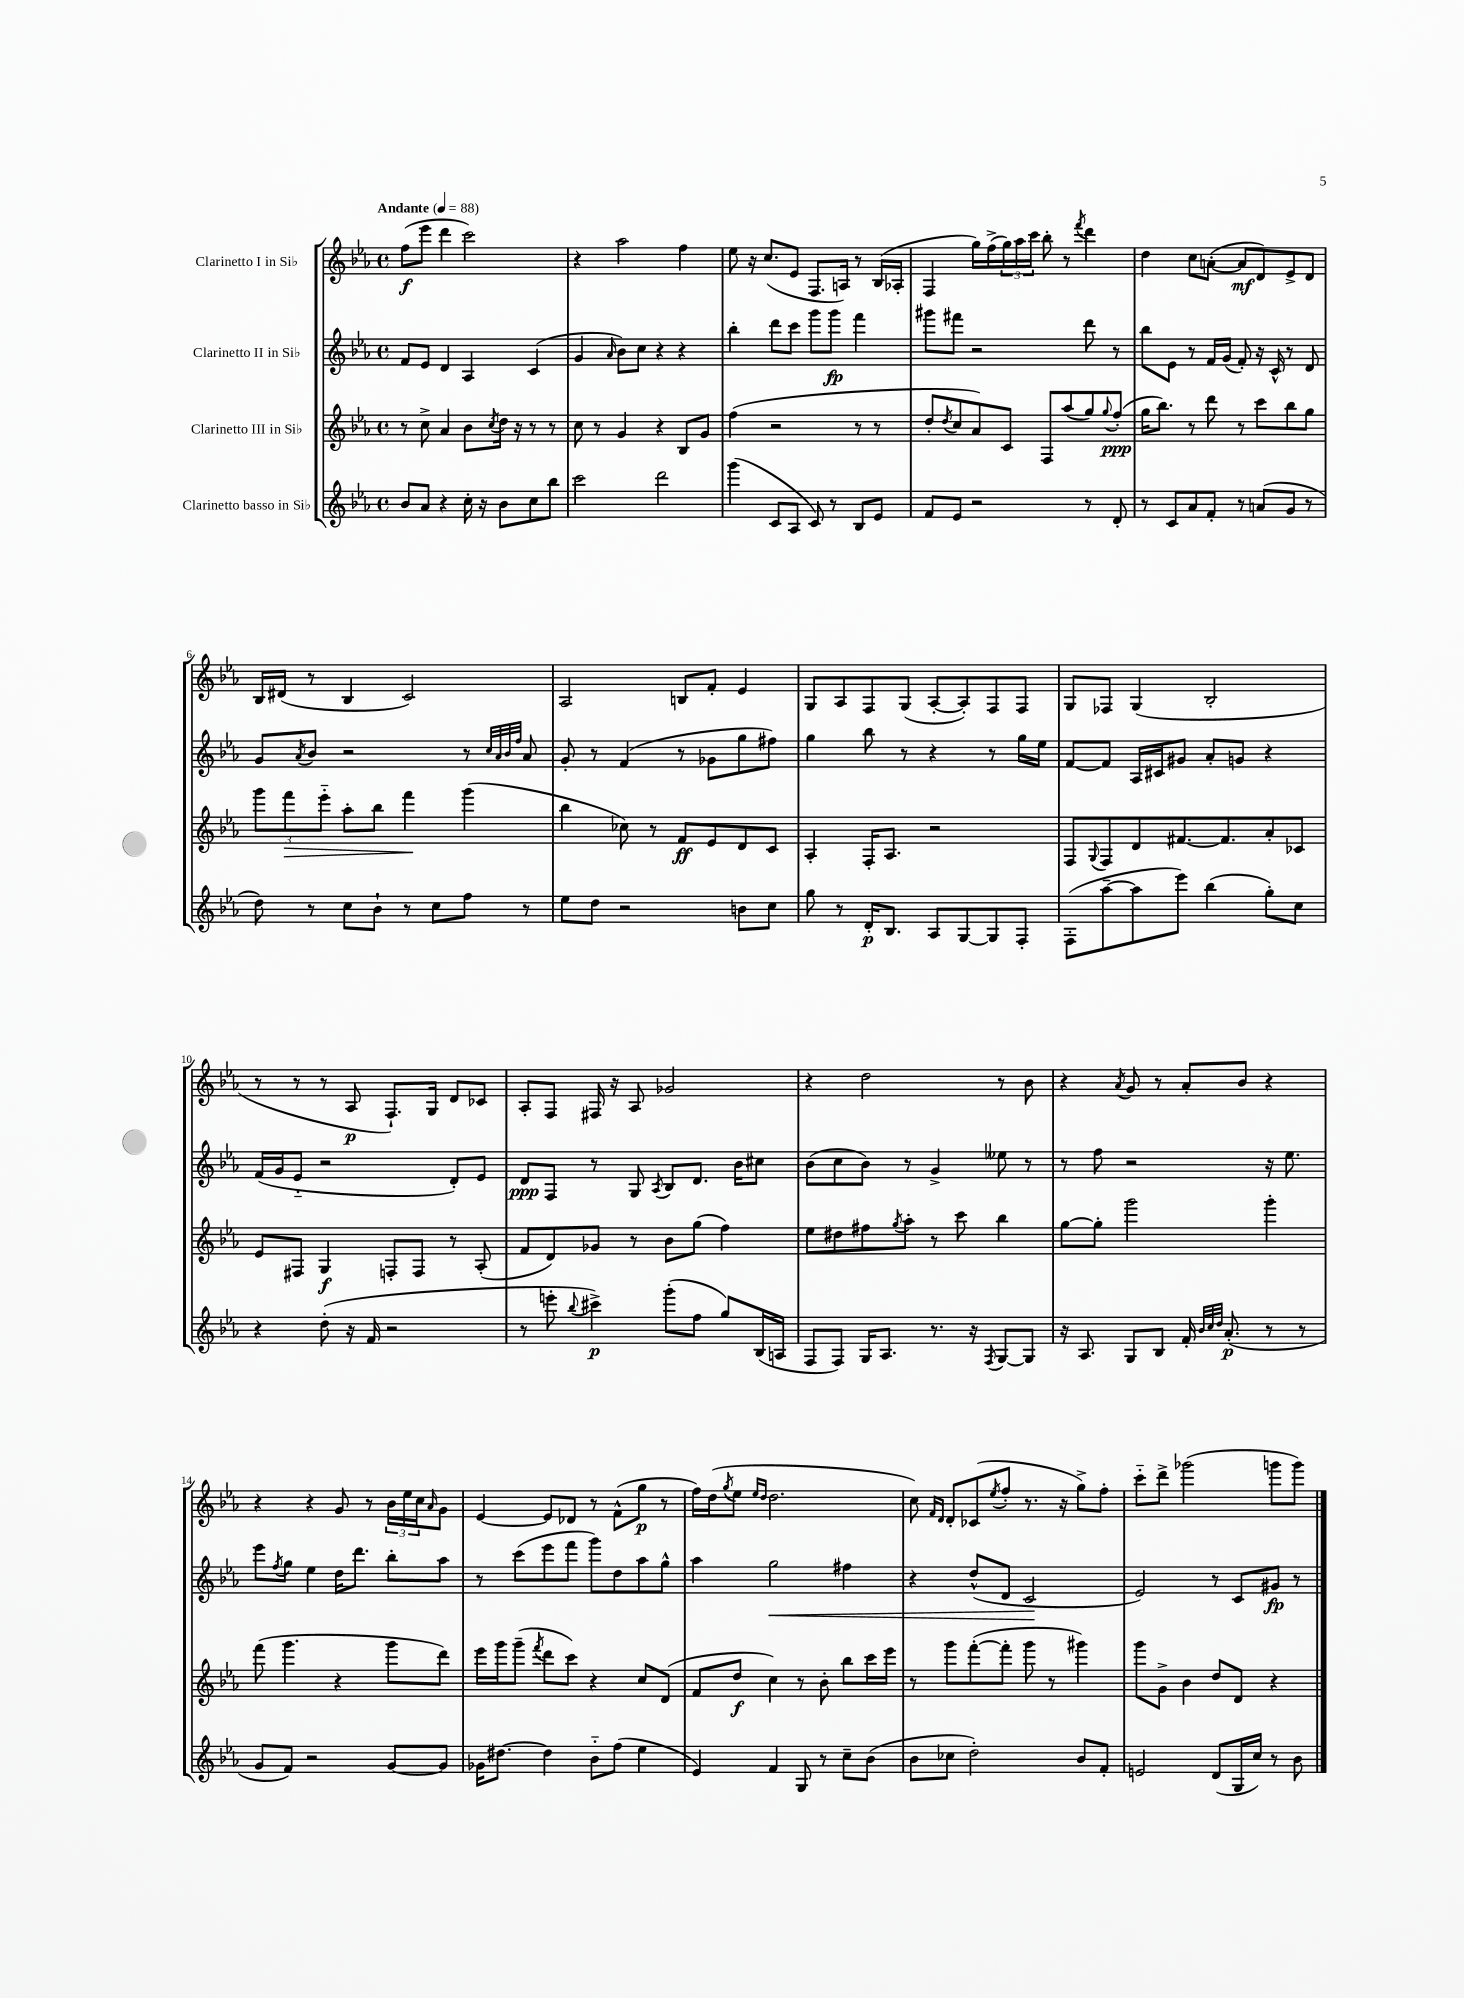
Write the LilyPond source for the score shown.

<<
\new StaffGroup <<
\new Staff = "s0" \with { instrumentName = "Clarinetto I in Sib" } {
    \clef treble \key ees \major \defaultTimeSignature \time 4/4 \tempo "Andante" 4 = 88
    f''8\f( ees'''8 d'''4 c'''2) |
    r4 aes''2 f''4 |
    ees''8 r16 c''8.( ees'8 f8. a16) r8 bes16( aes16-. |
    f4 g''16) f''16->( \tuplet 3/2 { g''16) aes''16 c'''16 } bes''8-. r8 \acciaccatura { f'''8 } d'''4 |
    d''4 c''8 a'8~-.( a'8\mf d'8) ees'8-> d'8 |
    bes16 dis'16( r8 bes4 c'2) |
    aes2 b8 f'8-. ees'4 |
    g8 aes8 f8 g8( aes8~-. aes8-.) f8 f8 |
    g8 fes8 g4( bes2-. |
    r8 r8 r8 aes8\p f8.-!) g16 d'8 ces'8 |
    aes8-. f8 fis16 r16 aes8 ges'2 |
    r4 d''2 r8 bes'8 |
    r4 \acciaccatura { aes'8 } g'8 r8 aes'8-. bes'8 r4 |
    r4 r4 g'8 r8 \tuplet 3/2 { bes'16 ees''16 c''16 } \grace { aes'16 } g'8 |
    ees'4~ ees'8 des'8 r8 f'8-^( g''8\p r8 |
    f''16) d''16( \acciaccatura { g''8 } ees''8 \grace { ees''16 d''16 } d''2. |
    c''8) \grace { f'16 d'16 } d'8-. ces'8( \acciaccatura { ees''8 } f''8-. r8. r16 g''8->) f''8-. |
    c'''8-_ d'''8-> ges'''2( g'''8 g'''8) \bar "|." |
}
\new Staff = "s1" \with { instrumentName = "Clarinetto II in Sib" } {
    \clef treble \key ees \major \defaultTimeSignature \time 4/4
    f'8 ees'8 d'4 aes4 c'4( |
    g'4 \grace { aes'16 } bes'8) c''8 r4 r4 |
    bes''4-. d'''8 c'''8 g'''8 g'''8\fp f'''4 |
    gis'''8 fis'''8 r2 d'''8 r8 |
    bes''8 ees'8 r8 f'16 g'16( f'8-.) r16 c'16-^ r8 d'8 |
    g'8 \acciaccatura { aes'8 } bes'8 r2 r8 \grace { c''32 aes'32 bes'32 f''32 } aes'8 |
    g'8-. r8 f'4( r8 ges'8 g''8 fis''8) |
    g''4 bes''8 r8 r4 r8 g''16 ees''16 |
    f'8~ f'8 aes16 cis'16 gis'8 aes'8-. g'8 r4 |
    f'16( g'16 ees'8-_ r2 d'8-.) ees'8 |
    d'8\ppp f8 r8 g8 \acciaccatura { aes8 } bes8 d'8. bes'16 cis''8 |
    bes'8( c''8 bes'8) r8 g'4-> eeses''8 r8 |
    r8 f''8 r2 r16 ees''8. |
    ees'''8 \acciaccatura { f''8 } g''8 ees''4 d''16 d'''8. bes''8-. aes''8 |
    r8 c'''8( ees'''8 f'''8 g'''8) d''8 aes''8 g''8-^ |
    aes''4 g''2\< fis''4 |
    r4 d''8-^( d'8 c'2\! |
    ees'2) r8 c'8 gis'8\fp r8 \bar "|." |
}
\new Staff = "s2" \with { instrumentName = "Clarinetto III in Sib" } {
    \clef treble \key ees \major \defaultTimeSignature \time 4/4
    r8 c''8-> aes'4 bes'8 \acciaccatura { c''8 } d''16 r16 r8 r8 |
    c''8 r8 g'4 r4 bes8 g'8 |
    f''4( r2 r8 r8 |
    d''8-. \acciaccatura { d''8 } c''8 aes'8) c'8 f8 aes''8( g''8) \appoggiatura { g''8 } f''8-.\ppp( |
    g''16 bes''8.) r8 d'''8 r8 c'''8 bes''8 g''8 |
    \tuplet 3/2 { g'''8 f'''8\> ees'''8-_ } aes''8-. bes''8 f'''4\! g'''4( |
    bes''4 ces''8) r8 f'8\ff ees'8 d'8 c'8 |
    aes4-. f16-. aes8. r2 |
    f8 \appoggiatura { g8 } f8 d'8 fis'8.~ fis'8. aes'8-. ces'8 |
    ees'8 fis8 g4\f f8-. f8 r8 aes8-.( |
    f'8 d'8) ges'8 r8 bes'8 g''8( f''4) |
    ees''8 dis''8 fis''8 \acciaccatura { g''8 } aes''8-. r8 c'''8 bes''4 |
    g''8~ g''8-. g'''2 g'''4-. |
    f'''8( g'''4. r4 g'''8 d'''8) |
    ees'''16 g'''16 g'''8--( \acciaccatura { f'''8 } d'''8 c'''8) r4 c''8 d'8( |
    f'8 d''8\f c''4) r8 bes'8-. bes''8 c'''16 ees'''16 |
    r8 g'''8 f'''8~-.( f'''8-. g'''8 r8 gis'''4) |
    g'''8 g'8-> bes'4 d''8 d'8 r4 \bar "|." |
}
\new Staff = "s3" \with { instrumentName = "Clarinetto basso in Sib" } {
    \clef treble \key ees \major \defaultTimeSignature \time 4/4
    bes'8 aes'8 r4 c''16-. r16 bes'8 c''8 bes''8 |
    c'''2 d'''2 |
    g'''4( c'8 aes8 c'8) r8 bes8 ees'8 |
    f'8 ees'8 r2 r8 d'8-. |
    r8 c'8 aes'8 f'8-. r8 a'8( g'8 r8 |
    d''8) r8 c''8 bes'8-! r8 c''8 f''8 r8 |
    ees''8 d''8 r2 b'8 c''8 |
    g''8 r8 d'16-.\p bes8. aes8 g8~ g8 f8-. |
    f8-.( aes''8~-- aes''8 ees'''8) bes''4( g''8-.) c''8 |
    r4 d''8-.( r16 f'16 r2 |
    r8 e'''8-. \appoggiatura { bes''8 } cis'''4->\p) g'''8-.( f''8 g''8) bes16( a16 |
    f8 f8) g16 aes8. r8. r16 \acciaccatura { f8 } g8~ g8 |
    r16 aes8. g8 bes8 f'16-. \grace { bes'32 c''32 d''32 } aes'8.-.\p( r8 r8 |
    g'8 f'8) r2 g'8~ g'8 |
    ges'16 dis''8.~ dis''4 bes'8-_ f''8( ees''4 |
    ees'4) f'4 g8 r8 c''8-- bes'8( |
    bes'8 ces''8 d''2-.) bes'8 f'8-. |
    e'2 d'8( g16 c''16) r8 bes'8 \bar "|." |
}
>>
>>
